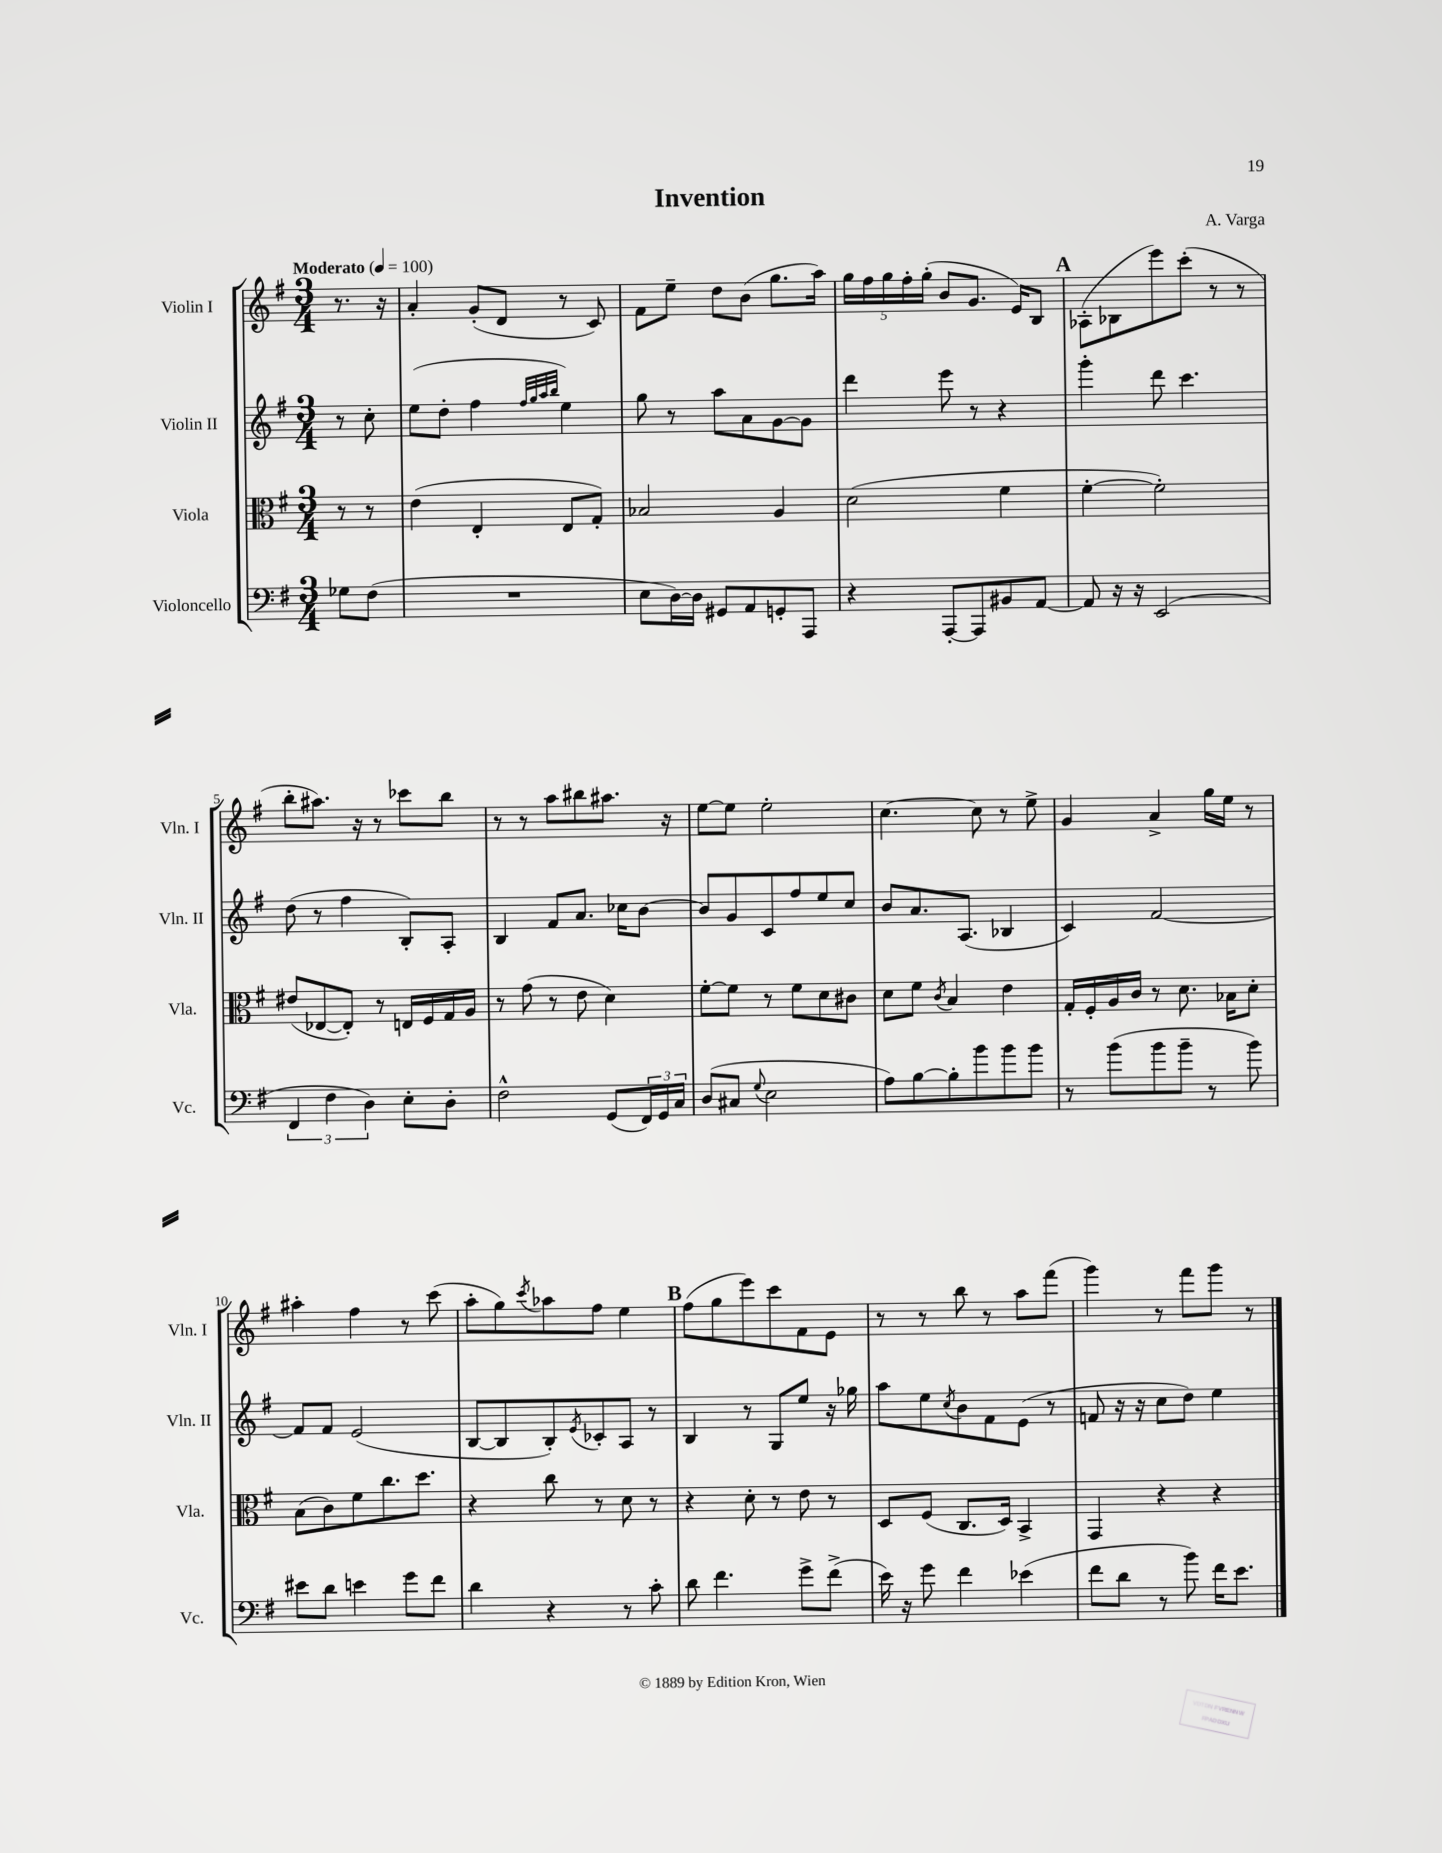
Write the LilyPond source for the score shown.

\header { title = "Invention" composer = "A. Varga" }
<<
\new StaffGroup <<
\new Staff = "s0" \with { instrumentName = "Violin I" shortInstrumentName = "Vln. I" } {
    \clef treble \key g \major \numericTimeSignature \time 3/4 \partial 4 \tempo "Moderato" 4 = 100
    r8. r16 |
    a'4-. g'8-.( d'8 r8 c'8) |
    fis'8 e''8-- d''8 b'8( g''8. a''16) |
    \tuplet 5/4 { g''16 fis''16 g''16 fis''16-. g''16-.( } b'8 g'8. e'16) b8 |
    \mark \markup { \bold "A" } aes8-.( bes8 e'''8) c'''8-.( r8 r8 |
    b''8-. ais''8.) r16 r8 ces'''8 b''8 |
    r8 r8 a''8 bis''8 ais''8. r16 |
    e''8~ e''8 e''2-. |
    c''4.~ c''8 r8 e''8-> |
    g'4 a'4-> g''16 e''16 r8 |
    ais''4-. fis''4 r8 c'''8( |
    a''8-. g''8) \acciaccatura { c'''8 } aes''8 fis''8 e''4 |
    \mark \markup { \bold "B" } fis''8( g''8 e'''8) c'''8 fis'8 e'8 |
    r8 r8 b''8 r8 a''8 fis'''8( |
    g'''4) r8 fis'''8 g'''8 r8 \bar "|." |
}
\new Staff = "s1" \with { instrumentName = "Violin II" shortInstrumentName = "Vln. II" } {
    \clef treble \key g \major \numericTimeSignature \time 3/4 \partial 4
    r8 c''8-. |
    e''8( d''8-. fis''4 \grace { fis''32 g''32 a''32 b''32 } e''4) |
    g''8 r8 a''8 a'8 g'8~ g'8 |
    d'''4 e'''8 r8 r4 |
    \mark \markup { \bold "A" } g'''4-. d'''8 c'''4. |
    d''8( r8 fis''4 b8-.) a8-. |
    b4 fis'8 a'8. ces''16 b'8~ |
    b'8 g'8 c'8 fis''8 e''8 c''8 |
    b'8 a'8. a8.( bes4 |
    c'4) fis'2~ |
    fis'8 fis'8 e'2( |
    b8~ b8 b8-.) \acciaccatura { e'8 } ces'8-. a8 r8 |
    \mark \markup { \bold "B" } b4 r8 g8 e''8 r16 ges''16 |
    a''8 e''8 \acciaccatura { c''8 } b'8 fis'8 e'8( r8 |
    f'8 r16 r16 c''8 d''8) e''4 \bar "|." |
}
\new Staff = "s2" \with { instrumentName = "Viola" shortInstrumentName = "Vla." } {
    \clef alto \key g \major \numericTimeSignature \time 3/4 \partial 4
    r8 r8 |
    e'4( e4-. e8 g8-.) |
    bes2 a4 |
    d'2( fis'4 |
    \mark \markup { \bold "A" } fis'4~-. fis'2-.) |
    eis'8( ees8~ ees8-.) r8 e16 fis16 g16 a16 |
    r8 g'8( r8 e'8 d'4) |
    fis'8~-. fis'8 r8 fis'8 d'8 cis'8 |
    d'8 fis'8 \acciaccatura { c'8 } b4 e'4 |
    g16-. fis16-. a16 c'16 r8 d'8. bes16 d'8-. |
    b8( c'8) fis'8 c''8. d''8. |
    r4 c''8 r8 d'8 r8 |
    \mark \markup { \bold "B" } r4 d'8-. r8 e'8 r8 |
    d8 fis8( c8. d16) b,4-> |
    g,4 r4 r4 \bar "|." |
}
\new Staff = "s3" \with { instrumentName = "Violoncello" shortInstrumentName = "Vc." } {
    \clef bass \key g \major \numericTimeSignature \time 3/4 \partial 4
    ges8 fis8( |
    R2. |
    e8 d16~) d16 gis,8 a,8 g,8-. a,,8 |
    r4 a,,8~-. a,,8 bis,8 a,8~ |
    \mark \markup { \bold "A" } a,8 r16 r16 e,2( |
    \tuplet 3/2 { fis,4 fis4 d4) } e8-. d8-. |
    fis2-^ g,8( \tuplet 3/2 { fis,16) g,16 c16 } |
    d8( cis8 \appoggiatura { g8 } e2 |
    a8) b8~ b8-. b'8 b'8 b'8 |
    r8 b'8( b'8 b'8-- r8 b'8) |
    eis'8 d'8 e'4 g'8 fis'8 |
    d'4 r4 r8 c'8-. |
    \mark \markup { \bold "B" } d'8 fis'4. g'8-> fis'8->( |
    e'16) r16 g'8 fis'4 ees'4( |
    fis'8 d'8 r8 b'8) fis'16 e'8. \bar "|." |
}
>>
>>
